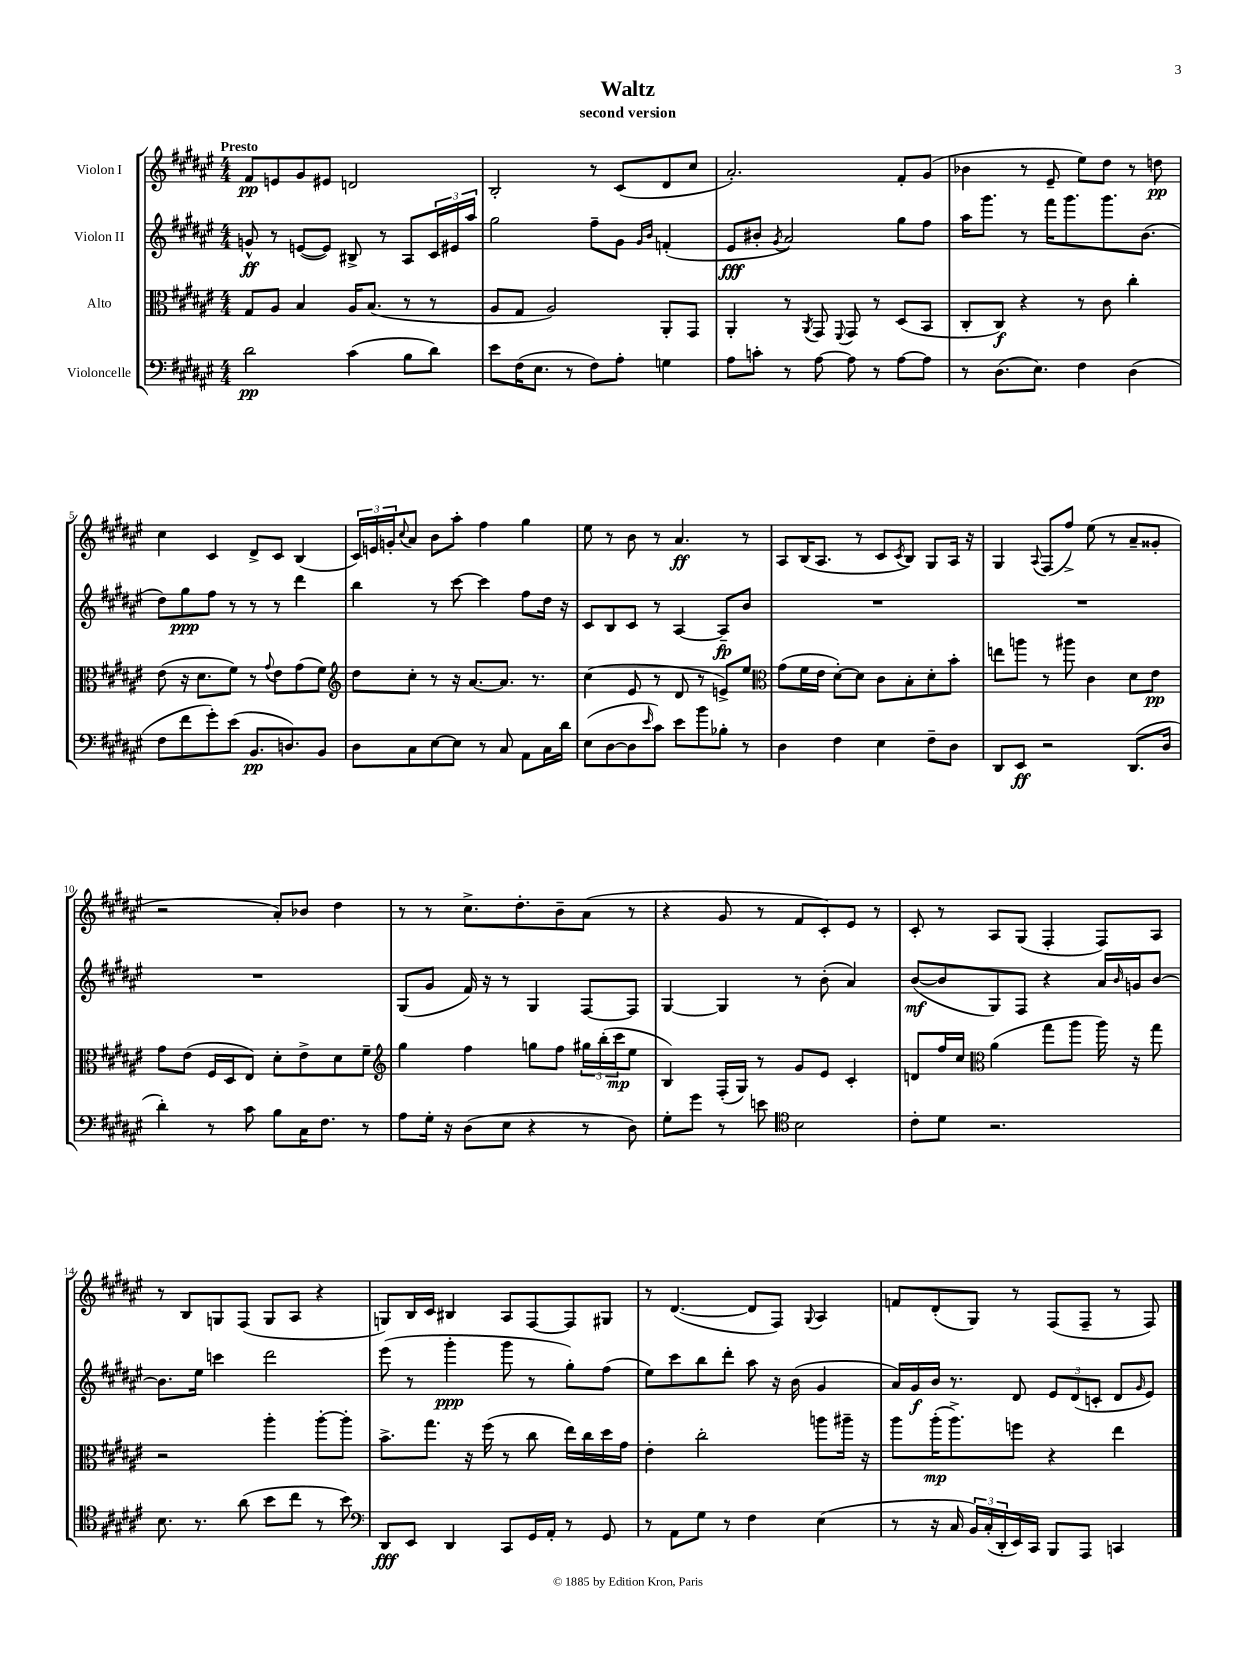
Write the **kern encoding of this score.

**kern	**dynam	**kern	**dynam	**kern	**dynam	**kern	**dynam
*part4	*part4	*part3	*part3	*part2	*part2	*part1	*part1
*staff4	*staff4	*staff3	*staff3	*staff2	*staff2	*staff1	*staff1
*I"Violoncelle	*	*I"Alto	*	*I"Violon II	*	*I"Violon I	*
*clefF4	*	*clefC3	*	*clefG2	*	*clefG2	*
*k[f#c#g#d#a#e#]	*	*k[f#c#g#d#a#e#]	*	*k[f#c#g#d#a#e#]	*	*k[f#c#g#d#a#e#]	*
*M4/4	*	*M4/4	*	*M4/4	*	*M4/4	*
=1	=1	=1	=1	=1	=1	=1	=1
!	!	!	!	!	!	!LO:TX:a:B:t=Presto	!
2d#\	pp	8G#/L	.	8gn^^/	ff	8f#/L	pp
.	.	8A#/J	.	8r	.	8en/	.
.	.	4B/	.	([8en/L	.	8g#/	.
.	.	.	.	8e/J])	.	8e#X/J	.
(4c#\	.	16A#/KL	.	8B#X^/	.	2dn/	.
.	.	(8.B/J	.	.	.	.	.
.	.	.	.	8r	.	.	.
8B\L	.	8r	.	8A#/L	.	.	.
8d#\J)	.	8r	.	24c#/L	.	.	.
.	.	.	.	24e#X/	.	.	.
.	.	.	.	24aa#/JJ	.	.	.
=2	=2	=2	=2	=2	=2	=2	=2
8e#\L	.	8A#/L	.	2gg#\	.	2B'/	.
(16F#\K	.	8G#/J	.	.	.	.	.
8.E#\J	.	.	.	.	.	.	.
.	.	2A#/)	.	.	.	.	.
8r	.	.	.	.	.	.	.
8F#\L)	.	.	.	8ff#~\L	.	8r	.
8A#'\J	.	.	.	8g#\J	.	(8c#/L	.
.	.	.	.	16qqg#/LL	.	.	.
.	.	.	.	16qqb/JJ	.	.	.
4Gn\	.	8AA#'/L	.	(4fn'/	.	8d#/	.
.	.	8GG#/J	.	.	.	8cc#/J	.
=3	=3	=3	=3	=3	=3	=3	=3
8A#\L	.	4AA#'/	.	8e#/L	fff	2.a#'/)	.
8cn'\J	.	.	.	8b#X'/J	.	.	.
.	.	.	.	8qg#/	.	.	.
8r	.	8r	.	2a#/)	.	.	.
.	.	8qAA#/	.	.	.	.	.
[8A#\	.	8GG#/	.	.	.	.	.
.	.	8qqFF#/	.	.	.	.	.
8A#\]	.	8GG#/	.	.	.	.	.
8r	.	8r	.	.	.	.	.
[8A#\L	.	(8D#/L	.	8gg#\L	.	8f#'/L	.
8A#\J]	.	8BB/J	.	8ff#\J	.	(8g#/J	.
=4	=4	=4	=4	=4	=4	=4	=4
8r	.	8C#'/L	.	16aa#\KL	.	4b-X\	.
.	.	.	.	8.ggg#\J	.	.	.
(8.D#\L	.	8C#/J)	f	.	.	.	.
.	.	4r	.	8r	.	8r	.
8.E#\J)	.	.	.	.	.	.	.
.	.	.	.	16fff#\KL	.	8e#~/	.
.	.	.	.	8.ggg#\	.	.	.
4F#\	.	8r	.	.	.	8ee#\L)	.
.	.	8c#\	.	8.ggg#\	.	8dd#\J	.
(4D#\	.	4cc#'\	.	.	.	8r	.
.	.	.	.	(8.b\J	.	.	.
.	.	.	.	.	.	8ddn\	pp
!!LO:LB:g=z
=5	=5	=5	=5	=5	=5	=5	=5
8F#\L	.	(8e#\	.	8dd#\L)	.	4cc#\	.
8f#\	.	16r	.	8gg#\	ppp	.	.
.	.	8.d#\L	.	.	.	.	.
8g#'\)	.	.	.	8ff#\J	.	4c#/	.
(8e#\J	.	8f#\J)	.	8r	.	.	.
8.BB/L	pp	8r	.	8r	.	8d#^/L	.
.	.	8qqg#/	.	.	.	.	.
.	.	8e#\L	.	8r	.	8c#/J	.
8.Dn/)	.	.	.	.	.	.	.
.	.	(8g#\	.	4ddd#\	.	(4B/	.
8BB/J	.	8f#\J)	.	.	.	.	.
=6	=6	=6	=6	=6	=6	=6	=6
*	*	*clefG2	*	*	*	*	*
8D#\L	.	8dd#\L	.	4bb\	.	24c#/LL)	.
.	.	.	.	.	.	24en/	.
.	.	.	.	.	.	24gn'/J	.
.	.	.	.	.	.	8qqcc#/	.
8C#\	.	8cc#'\J	.	.	.	8a#/J	.
[8E#\	.	8r	.	8r	.	8b\L	.
8E#\J]	.	16r	.	[8ccc#\	.	8aa#'\J	.
.	.	[8.a#/L	.	.	.	.	.
8r	.	.	.	4ccc#\]	.	4ff#\	.
8C#/	.	8.a#/J]	.	.	.	.	.
8AA#\L	.	.	.	8ff#\L	.	4gg#\	.
.	.	8.r	.	.	.	.	.
16C#\L	.	.	.	16dd#\Jk	.	.	.
16d#\JJ	.	.	.	16r	.	.	.
=7	=7	=7	=7	=7	=7	=7	=7
(8E#\L	.	(4cc#\	.	8c#/L	.	8ee#\	.
[8D#\	.	.	.	8B/	.	8r	.
8D#\]	.	8e#/	.	8c#/J	.	8b\	.
16qqe#/	.	.	.	.	.	.	.
8c#\J)	.	8r	.	8r	.	8r	.
8e#\L	.	8d#/	.	[4A#/	.	4.a#/	ff
8b\	.	8r	.	.	.	.	.
8B-X'\J	.	8en^/L)	.	8A#~/L]	fp	.	.
8r	.	8ee#/J	.	8b/J	.	8r	.
=8	=8	=8	=8	=8	=8	=8	=8
*	*	*clefC3	*	*	*	*	*
4D#\	.	(8g#\L	.	1r	.	8A#/L	.
.	.	16f#\L	.	.	.	(16B/K	.
.	.	16e#\JJ	.	.	.	8.A#/J	.
4F#\	.	[8d#'\L)	.	.	.	.	.
.	.	8d#\J]	.	.	.	8r	.
4E#\	.	8c#\L	.	.	.	8c#/L	.
.	.	.	.	.	.	8qc#/	.
.	.	8B'\	.	.	.	8B/J)	.
8F#~\L	.	8d#'\	.	.	.	8G#/L	.
8D#\J	.	8b'\J	.	.	.	16A#/Jk	.
.	.	.	.	.	.	16r	.
=9	=9	=9	=9	=9	=9	=9	=9
8DD#/L	.	8een\L	.	1r	.	4G#/	.
8EE#/J	ff	8aan\J	.	.	.	.	.
.	.	.	.	.	.	8qqA#/	.
2r	.	8r	.	.	.	(8F#/L	.
.	.	8aa#X\	.	.	.	8ff#^/J)	.
.	.	4c#\	.	.	.	(8ee#\	.
.	.	.	.	.	.	8r	.
(8.DD#/L	.	8d#\L	.	.	.	8a#~/L	.
.	.	8e#\J	pp	.	.	8g##X'/J	.
16D#/Jk	.	.	.	.	.	.	.
!!LO:LB:g=z
=10	=10	=10	=10	=10	=10	=10	=10
4d#'\)	.	8g#\L	.	1r	.	2r	.
.	.	(8e#\J	.	.	.	.	.
8r	.	16F#/LL	.	.	.	.	.
.	.	16D#/J	.	.	.	.	.
8c#\	.	8E#/J)	.	.	.	.	.
8B\L	.	8d#'\L	.	.	.	8a#'/L)	.
16C#\K	.	8e#^\	.	.	.	8b-X/J	.
8.F#\J	.	.	.	.	.	.	.
.	.	8d#\	.	.	.	4dd#\	.
8r	.	8f#~\J	.	.	.	.	.
=11	=11	=11	=11	=11	=11	=11	=11
*	*	*clefG2	*	*	*	*	*
8A#\L	.	4gg#\	.	(8G#/L	.	8r	.
16G#'\Jk	.	.	.	8g#/J	.	8r	.
16r	.	.	.	.	.	.	.
(8D#\L	.	4ff#\	.	16f#/)	.	8.cc#^\L	.
.	.	.	.	16r	.	.	.
8E#\J	.	.	.	8r	.	.	.
.	.	.	.	.	.	8.dd#'\	.
4r	.	8ggn\L	.	4G#/	.	.	.
.	.	8ff#\J	.	.	.	8b~\	.
8r	.	24gg#X\LL	.	[8F#/L	.	(8a#\J	.
.	.	(24bb'\	.	.	.	.	.
.	.	24ccc#\J	mp	.	.	.	.
8D#\)	.	8ee#\J	.	8F#/J]	.	8r	.
=12	=12	=12	=12	=12	=12	=12	=12
8G#'\L	.	4B/)	.	[4G#/	.	4r	.
8g#\J	.	.	.	.	.	.	.
8r	.	(16F#'/LL	.	4G#/]	.	8g#/	.
.	.	16G#/JJ)	.	.	.	.	.
8en\	.	8r	.	.	.	8r	.
*clefC4	*	*	*	*	*	*	*
2B\	.	8g#/L	.	8r	.	8f#/L	.
.	.	8e#/J	.	(8b'\	.	8c#'/)	.
.	.	4c#'/	.	4a#/)	.	8e#/J	.
.	.	.	.	.	.	8r	.
=13	=13	=13	=13	=13	=13	=13	=13
8c#'\L	.	8dn/L	.	([8b/L	mf	8c#'/	.
8d#\J	.	16ff#/L	.	8b/]	.	8r	.
.	.	16cc#/JJ	.	.	.	.	.
*	*	*clefC3	*	*	*	*	*
2.r	.	(4a#\	.	8G#/)	.	8A#/L	.
.	.	.	.	8F#/J	.	(8G#/J	.
.	.	8gg#\L	.	4r	.	4F#'/	.
.	.	8aa#\J	.	.	.	.	.
.	.	16aa#\)	.	16a#/LL	.	8F#/L)	.
.	.	.	.	16qqb/	.	.	.
.	.	16r	.	16gn/J	.	.	.
.	.	8gg#\	.	[8b/J	.	8A#/J	.
!!LO:LB:g=z
=14	=14	=14	=14	=14	=14	=14	=14
8.B\	.	2r	.	8.b\L]	.	8r	.
.	.	.	.	.	.	8B/L	.
8.r	.	.	.	16ee#\Jk	.	.	.
.	.	.	.	4cccn\	.	8Gn/	.
(8a#\	.	.	.	.	.	(8F#/J	.
8b\L	.	4aa#'\	.	2ddd#\	.	8G/L	.
8cc#\J	.	.	.	.	.	8A#/J	.
8r	.	[8aa#'\L	.	.	.	4r	.
8b\)	.	8aa#'\J]	.	.	.	.	.
=15	=15	=15	=15	=15	=15	=15	=15
*clefF4	*	*	*	*	*	*	*
8DD#/L	fff	8.b^\L	.	(8eee#\	.	8Gn/L)	.
8EE#/J	.	.	.	8r	.	16B/L	.
.	.	8.gg#\J	.	.	.	16c#/JJ	.
4DD#/	.	.	.	4ggg#'\	ppp	4B#X/	.
.	.	16r	.	.	.	.	.
.	.	(16ff#\	.	.	.	.	.
8CC#/L	.	8r	.	8ggg#\	.	8A#/L	.
16GG#/L	.	8cc#\	.	8r	.	[8F#/	.
16AA#'/JJ	.	.	.	.	.	.	.
8r	.	16ee#\LL)	.	8gg#'\L)	.	8F#/]	.
.	.	16cc#\	.	.	.	.	.
8GG#/	.	16dd#\	.	(8ff#\J	.	8G#X/J	.
.	.	16g#\JJ	.	.	.	.	.
=16	=16	=16	=16	=16	=16	=16	=16
8r	.	4e#'\	.	8ee#\L)	.	8r	.
8AA#\L	.	.	.	8ccc#\	.	([4.d#/	.
8G#\J	.	2cc#'\	.	8bb\	.	.	.
8r	.	.	.	8ddd#'\J	.	.	.
4F#\	.	.	.	8aa#\	.	8d#/L]	.
.	.	.	.	16r	.	8F#/J)	.
.	.	.	.	(16b\	.	.	.
.	.	.	.	.	.	8qqG#/	.
(4E#\	.	8aan\L	.	4g#/	.	4A#/	.
.	.	16aa#X~\Jk	.	.	.	.	.
.	.	16r	.	.	.	.	.
=17	=17	=17	=17	=17	=17	=17	=17
8r	.	8aa#\L	.	16a#/LL)	.	8fn/L	.
.	.	.	.	16g#/	f	.	.
16r	.	(16aa#'\K	mp	16b/JJ	.	(8d#'/	.
16C#/	.	8.aa#^\)	.	8.r	.	.	.
24BB/LL)	.	.	.	.	.	8G#/J)	.
(24C#'/	.	.	.	.	.	.	.
24DD#'/	.	.	.	.	.	.	.
16EE#/)	.	8ffn\J	.	8d#/	.	8r	.
16CC#/JJ	.	.	.	.	.	.	.
8BBB/L	.	4r	.	12e#/L	.	(8F#/L	.
.	.	.	.	(12d#/	.	.	.
8AAA#/J	.	.	.	.	.	8F#~/J	.
.	.	.	.	12cn'/J	.	.	.
4CCn/	.	4ee#\	.	8d#/L	.	8r	.
.	.	.	.	16qqg#/	.	.	.
.	.	.	.	8e#/J)	.	8F#/)	.
==	==	==	==	==	==	==	==
*-	*-	*-	*-	*-	*-	*-	*-
